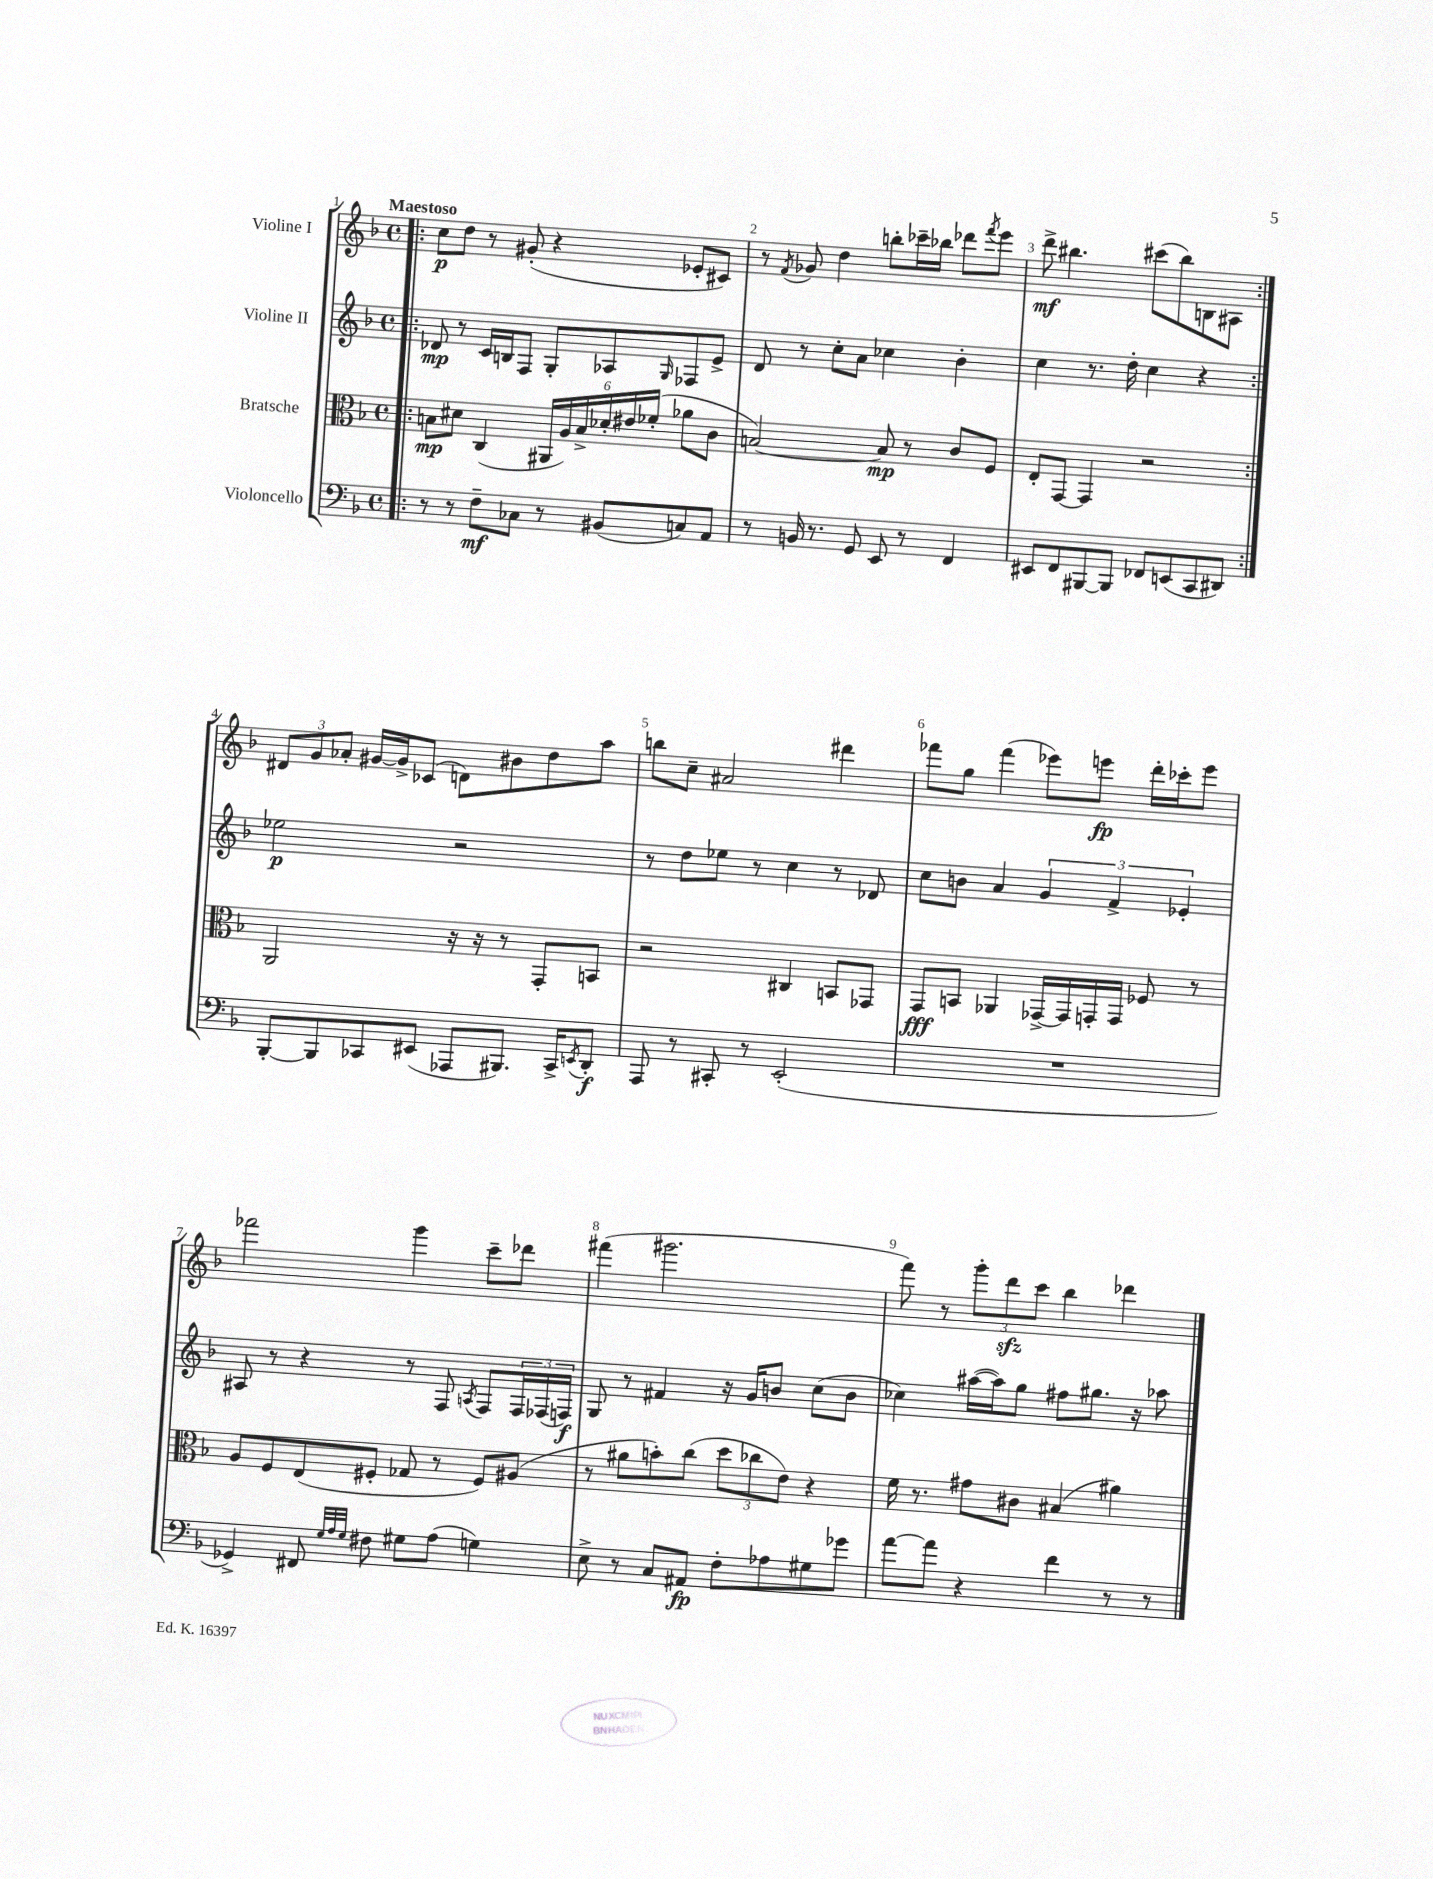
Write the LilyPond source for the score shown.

<<
\new StaffGroup <<
\new Staff = "s0" \with { instrumentName = "Violine I" } {
    \clef treble \key f \major \defaultTimeSignature \time 4/4 \tempo "Maestoso"
    \repeat volta 2 { \bar ".|:" c''8\p d''8 r8 gis'8-.( r4 ees'8-. cis'8) |
    r8 \acciaccatura { f'8 } ges'8 d''4 b''8-. ces'''16-- bes''16 des'''8 \acciaccatura { f'''8 } e'''8 |
    d'''8->\mf bis''4. cis'''8( bis''8) b8 ais8 | }
    \tuplet 3/2 { dis'8 g'8 aes'8-. } gis'16~ gis'16-> ces'8( d'8) bis'8 d''8 a''8 |
    b''8 c''8-- ais'2 dis'''4 |
    fes'''8 g''8 fes'''4( ees'''8) e'''8\fp d'''16-. ces'''16-. e'''8 |
    fes'''2 g'''4 c'''8-- des'''8 |
    fis'''4( gis'''2. |
    f'''8) r8 \tuplet 3/2 { g'''8-. d'''8\sfz c'''8 } bes''4 des'''4 \bar "|." |
}
\new Staff = "s1" \with { instrumentName = "Violine II" } {
    \clef treble \key f \major \defaultTimeSignature \time 4/4
    \repeat volta 2 { \bar ".|:" des'8\mp r8 c'16 b16 f8 g8-. aes8 \grace { g16 } fes8 e'8-> |
    d'8 r8 c''8-. a'8 ces''4 bes'4-. |
    c''4 r8. d''16-. c''4 r4 | }
    ees''2\p r2 |
    r8 d''8 ees''8 r8 c''4 r8 des'8 |
    c''8 b'8 a'4 \tuplet 3/2 { g'4 f'4-> ees'4-. } |
    ais8 r8 r4 r8 f8 \acciaccatura { a8 } f8 \tuplet 3/2 { f16 fes16( f16\f) } |
    g8 r8 fis'4 r16 g'16 b'8 c''8( b'8 |
    ces''4) ais''16~( ais''16) g''8 fis''8 gis''8. r16 aes''8 \bar "|." |
}
\new Staff = "s2" \with { instrumentName = "Bratsche" } {
    \clef alto \key f \major \defaultTimeSignature \time 4/4
    \repeat volta 2 { \bar ".|:" b8\mp dis'8 c4( \tuplet 6/4 { ais,16 a16) b16-> des'16-. eis'16 fes'16-.( } aes'8 c'8 |
    b2~) b8\mp r8 c'8 f8 |
    e8-. g,8~ g,4 r2 | }
    a,2 r16 r16 r8 g,8-. b,8 |
    r2 cis4 b,8 ges,8 |
    g,8\fff b,8 aes,4 ges,16~-> ges,16 g,16-. g,16 fes8 r8 |
    a8 f8 e8( fis8-. ges8 r8 fis8) ais8( |
    r8 ais'8 b'8-.) c''8( \tuplet 3/2 { d''8 ces''8 e'8) } r4 |
    f'16 r8. gis'8 cis'8 bis4( ais'4) \bar "|." |
}
\new Staff = "s3" \with { instrumentName = "Violoncello" } {
    \clef bass \key f \major \defaultTimeSignature \time 4/4
    \repeat volta 2 { \bar ".|:" r8 r8 f8--\mf ces8 r8 bis,8( c8) a,8 |
    r8 b,16 r8. g,8 e,8 r8 f,4 |
    eis,8 f,8 bis,,8~ bis,,8 fes,8 e,8( c,8 dis,8) | }
    bes,,8~-. bes,,8 ces,8 eis,8( aes,,8 bis,,8.) ces,16-> \acciaccatura { e,8 } d,8-.\f |
    a,,8 r8 cis,8-. r8 e,2-.( |
    R1 |
    ges,4->) fis,8 \grace { g32 a32 g32 } fis8 gis8 a8( g4) |
    e8-> r8 c8 ais,8\fp f8-. aes8 gis8 ges'8 |
    a'8~ a'8 r4 f'4 r8 r8 \bar "|." |
}
>>
>>
\layout { \context { \Score \override BarNumber.break-visibility = ##(#f #t #t) barNumberVisibility = #all-bar-numbers-visible } }
